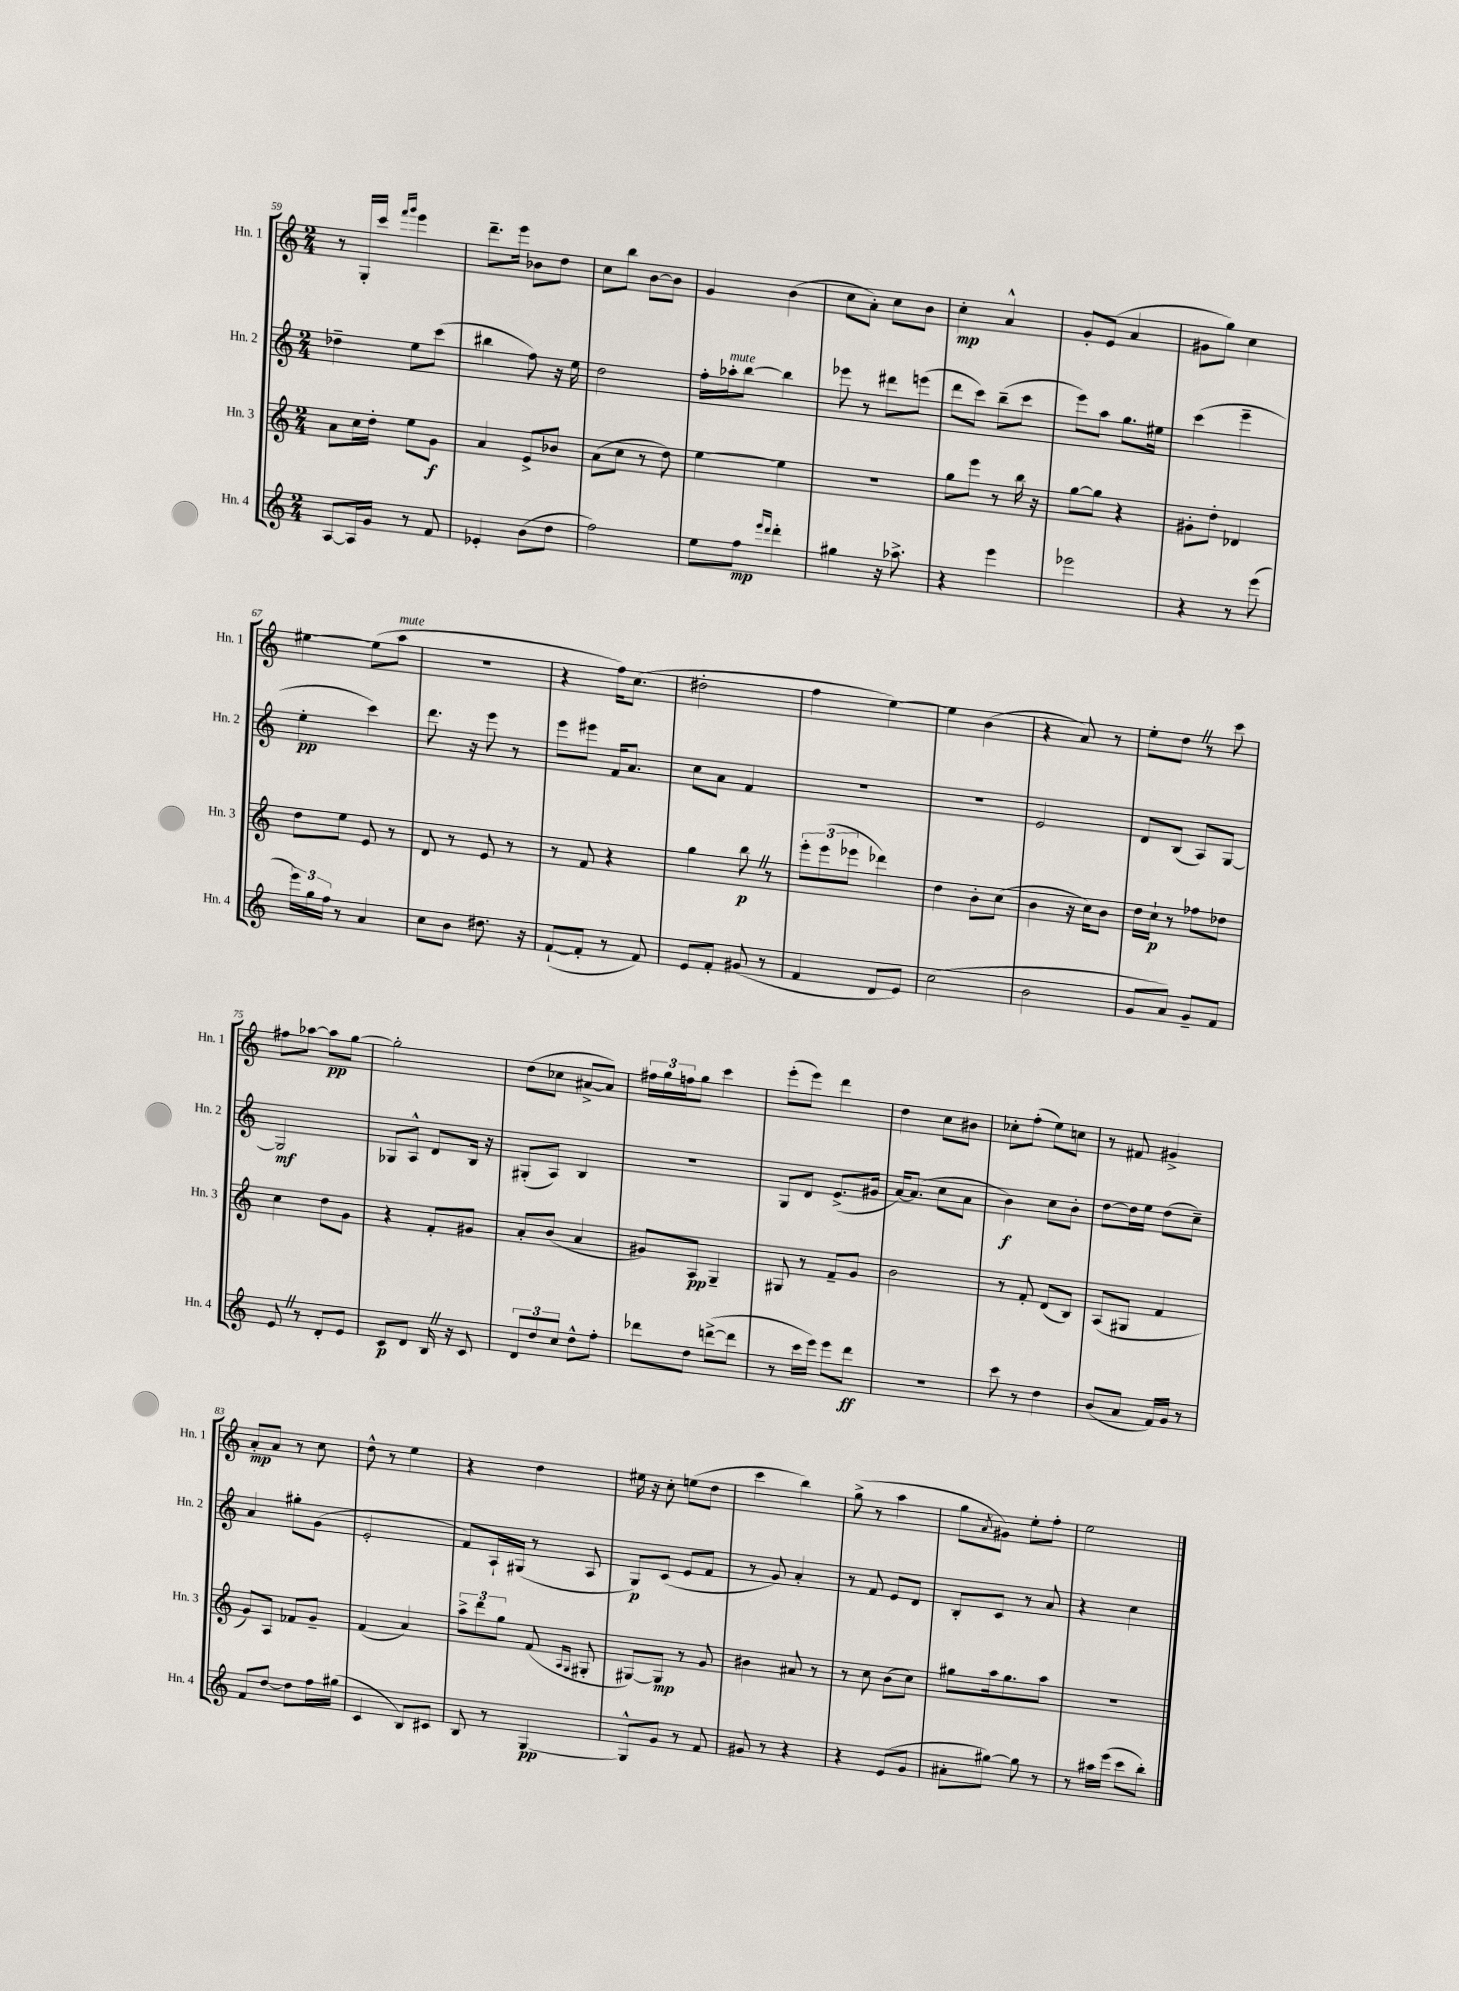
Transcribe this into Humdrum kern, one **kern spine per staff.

**kern	**dynam	**kern	**dynam	**kern	**dynam	**kern	**dynam
*part4	*part4	*part3	*part3	*part2	*part2	*part1	*part1
*staff4	*staff4	*staff3	*staff3	*staff2	*staff2	*staff1	*staff1
*I"Hn. 4	*	*I"Hn. 3	*	*I"Hn. 2	*	*I"Hn. 1	*
*I'Hn. 4	*	*I'Hn. 3	*	*I'Hn. 2	*	*I'Hn. 1	*
*clefG2	*	*clefG2	*	*clefG2	*	*clefG2	*
*k[]	*	*k[]	*	*k[]	*	*k[]	*
*M2/4	*	*M2/4	*	*M2/4	*	*M2/4	*
=59	=59	=59	=59	=59	=59	=59	=59
[8A/L	.	8a\L	.	4dd-X~\	.	8r	.
16A/L]	.	16cc\L	.	.	.	16G'/LL	.
16g/JJ	.	16dd'\JJ	.	.	.	16ccc/JJ	.
.	.	.	.	.	.	16qqfff/LL	.
.	.	.	.	.	.	16qqggg/JJ	.
8r	.	8ee\L	.	8ee\L	.	4eee\	.
8f/	.	8g\J	f	(8ccc\J	.	.	.
=60	=60	=60	=60	=60	=60	=60	=60
4e-X'/	.	4a/	.	4bb#X\	.	8.ddd~\L	.
.	.	.	.	.	.	16eee\Jk	.
(8b\L	.	8e^/L	.	8ff\)	.	8b-X\L	.
8dd\J	.	8b-X/J	.	16r	.	8dd\J	.
.	.	.	.	16ee\	.	.	.
=61	=61	=61	=61	=61	=61	=61	=61
2ff\)	.	(8a\L	.	2dd\	.	8cc\L	.
.	.	8cc\J	.	.	.	8bb\J	.
.	.	8r	.	.	.	[8b\L	.
.	.	8dd\)	.	.	.	8b\J]	.
=62	=62	=62	=62	=62	=62	=62	=62
8ee\L	.	[4ee\	.	16ff'\LL	.	4g/	.
!	!	!	!	!LO:TX:a:i:t=mute	!	!	!
.	.	.	.	16aa-X'\J	.	.	.
8ff\J	mp	.	.	[8bb\J	.	.	.
16qqeee/LL	.	.	.	.	.	.	.
16qqddd/JJ	.	.	.	.	.	.	.
4ddd'\	.	4ee\]	.	4bb\]	.	(4b\	.
=63	=63	=63	=63	=63	=63	=63	=63
4gg#X\	.	2r	.	8eee-X\	.	8cc\L	.
.	.	.	.	8r	.	8a'\J)	.
16r	.	.	.	8ddd#X\L	.	8cc\L	.
8.aa-X^\	.	.	.	.	.	.	.
.	.	.	.	(8eeen\J	.	8b\J	.
=64	=64	=64	=64	=64	=64	=64	=64
4r	.	8gg\L	.	8ddd\L	.	4cc'\	mp
.	.	8eee\J	.	8ccc\J)	.	.	.
4eee\	.	8r	.	(8bb~\L	.	4a^^/	.
.	.	16bb\	.	8ccc\J	.	.	.
.	.	16r	.	.	.	.	.
=65	=65	=65	=65	=65	=65	=65	=65
2eee-X\	.	[8gg\L	.	8eee\L)	.	8g'/L	.
.	.	8gg\J]	.	8aa\J	.	(8e/J	.
.	.	4r	.	8.gg\L	.	4a/	.
.	.	.	.	16ee#X\Jk	.	.	.
=66	=66	=66	=66	=66	=66	=66	=66
4r	.	8g#X'\L	.	(4ccc\	.	8g#X\L	.
.	.	8dd'\J	.	.	.	8gg\J)	.
8r	.	4d-X/	.	4eee~\	.	4cc\	.
(8eee\	.	.	.	.	.	.	.
!!LO:LB:g=z
=67	=67	=67	=67	=67	=67	=67	=67
24eee\LL)	.	8dd\L	.	4ee'\	pp	[4ee#X\	.
24gg\	.	.	.	.	.	.	.
24ff\JJ	.	.	.	.	.	.	.
8r	.	8ee\J	.	.	.	.	.
4a/	.	8e/	.	4ccc\)	.	(8ee#\L]	.
!	!	!	!	!	!	!LO:TX:a:i:t=mute	!
.	.	8r	.	.	.	8aa\J	.
=68	=68	=68	=68	=68	=68	=68	=68
8cc\L	.	8d/	.	8.ddd\	.	2r	.
8b\J	.	8r	.	.	.	.	.
.	.	.	.	16r	.	.	.
8.dd#X\	.	8e/	.	8eee\	.	.	.
.	.	8r	.	8r	.	.	.
16r	.	.	.	.	.	.	.
=69	=69	=69	=69	=69	=69	=69	=69
([8f`/L	.	8r	.	8eee\L	.	4r	.
8f'/J]	.	8f/	.	8eee#X\J	.	.	.
8r	.	4r	.	16f/KL	.	16ff\KL)	.
.	.	.	.	8.a/J	.	(8.cc\J	.
8f/)	.	.	.	.	.	.	.
=70	=70	=70	=70	=70	=70	=70	=70
8e/L	.	4gg\	.	8cc\L	.	2dd#X'\	.
8f'/J	.	.	.	8a\J	.	.	.
(8g#X/	.	8bbZ\	p	4f/	.	.	.
8r	.	8r	.	.	.	.	.
=71	=71	=71	=71	=71	=71	=71	=71
4f/	.	12eee'\L	.	2r	.	4ff\	.
.	.	(12eee\	.	.	.	.	.
.	.	12eee-X\J	.	.	.	.	.
8d/L	.	4ddd-X\)	.	.	.	[4ee\)	.
8e/J)	.	.	.	.	.	.	.
=72	=72	=72	=72	=72	=72	=72	=72
(2cc\	.	4dd\	.	2r	.	4ee\]	.
.	.	8b'\L	.	.	.	(4b\	.
.	.	(8cc\J	.	.	.	.	.
=73	=73	=73	=73	=73	=73	=73	=73
2b\	.	4b\	.	2e/	.	4r	.
.	.	16r	.	.	.	8a/)	.
.	.	16cc\KL)	.	.	.	.	.
.	.	8b\J	.	.	.	8r	.
=74	=74	=74	=74	=74	=74	=74	=74
8g/L	.	16dd\LL	.	8d/L	.	8ee'\L	.
.	.	16cc`\JJ	p	.	.	.	.
8a/J)	.	8r	.	(8B/J	.	8ddZ\J	.
8g~/L	.	8ff-X\L	.	8A/L)	.	8r	.
8f/J	.	8dd-X\J	.	[8G/J	.	8ccc\	.
!!LO:LB:g=z
=75	=75	=75	=75	=75	=75	=75	=75
8eZ/	.	4cc\	.	2G/]	mf	8ff#X\L	.
8r	.	.	.	.	.	[8aa-X\J	.
8d'/L	.	8dd\L	.	.	.	8aa-\L]	pp
8e/J	.	8g\J	.	.	.	[8gg\J	.
=76	=76	=76	=76	=76	=76	=76	=76
8c/L	p	4r	.	8G-X/L	.	2gg'\]	.
8d/J	.	.	.	8A^^/J	.	.	.
16BZ/	.	8f'/L	.	8d/L	.	.	.
16r	.	.	.	.	.	.	.
8c/	.	8g#X/J	.	16B/Jk	.	.	.
.	.	.	.	16r	.	.	.
=77	=77	=77	=77	=77	=77	=77	=77
12d/L	.	8a'/L	.	(8G#X'/L	.	(8dd\L	.
12dd/	.	.	.	.	.	.	.
.	.	(8b/J	.	8A/J)	.	8cc-X\J	.
12cc/J	.	.	.	.	.	.	.
8dd^^\L	.	4a/	.	4B/	.	[8a#X^/L	.
8ff'\J	.	.	.	.	.	8a#/J])	.
=78	=78	=78	=78	=78	=78	=78	=78
8ddd-X\L	.	8g#X/L)	.	2r	.	24ff#X\LL	.
.	.	.	.	.	.	24gg\	.
.	.	.	.	.	.	24ffn\J	.
8dd\J	.	8A/J	pp	.	.	8gg\J	.
([8dddn^\L	.	4G~/	.	.	.	4ccc\	.
8ddd\J]	.	.	.	.	.	.	.
=79	=79	=79	=79	=79	=79	=79	=79
8r	.	8G#X/	.	8G/L	.	(8eee'\L	.
16ccc\LL	.	8r	.	8d/J	.	8eee\J)	.
16eee\JJ)	.	.	.	.	.	.	.
8eee\L	.	8f~/L	.	(8.e^/L	.	4ddd\	.
8ddd\J	ff	8g/J	.	.	.	.	.
.	.	.	.	16g#X/Jk	.	.	.
=80	=80	=80	=80	=80	=80	=80	=80
2r	.	2b\	.	[16a/KL)	.	4dd\	.
.	.	.	.	(8.a/J]	.	.	.
.	.	.	.	8cc\L	.	8cc\L	.
.	.	.	.	8a\J	.	8b#X\J	.
=81	=81	=81	=81	=81	=81	=81	=81
8ccc\	.	8r	.	4b\)	f	8cc-X'\L	.
8r	.	8f'/	.	.	.	(8ff'\J	.
4dd\	.	(8d/L	.	8cc\L	.	8ee\L)	.
.	.	8B/J)	.	8b'\J	.	8ccn\J	.
=82	=82	=82	=82	=82	=82	=82	=82
(8b/L	.	(8A/L	.	[8dd\L	.	8r	.
8a/J	.	8G#X/J	.	16dd\L]	.	8f#X/	.
.	.	.	.	16ee\JJ	.	.	.
16f/LL)	.	4f/	.	(8dd\L	.	4g#X^/	.
16g/JJ	.	.	.	.	.	.	.
8r	.	.	.	8cc~\J)	.	.	.
!!LO:LB:g=z
=83	=83	=83	=83	=83	=83	=83	=83
8f/L	.	8g/L)	.	4a/	.	8a'/L	mp
[8dd/J	.	8A/J	.	.	.	8a/J	.
8dd\L]	.	8f-X/L	.	8gg#X'\L	.	8r	.
16ff\L	.	8g~/J	.	(8g\J	.	8cc\	.
(16gg#X\JJ	.	.	.	.	.	.	.
=84	=84	=84	=84	=84	=84	=84	=84
4c/	.	(4f/	.	2e'/	.	8dd^^\	.
.	.	.	.	.	.	8r	.
8B/L)	.	4a/)	.	.	.	4ee\	.
8c#X/J	.	.	.	.	.	.	.
=85	=85	=85	=85	=85	=85	=85	=85
8B/	.	12aa^\L	.	8f/L)	.	4r	.
.	.	12ddd\	.	.	.	.	.
8r	.	.	.	16A`/L	.	.	.
.	.	12gg\J	.	.	.	.	.
.	.	.	.	(16G#X/JJ	.	.	.
[4G/	pp	(8f/	.	8r	.	4dd\	.
.	.	16qqA/LL	.	.	.	.	.
.	.	16qqG/JJ	.	.	.	.	.
.	.	8G#X'/	.	8A/	.	.	.
=86	=86	=86	=86	=86	=86	=86	=86
8G^^/L]	.	[8G#X/L)	.	8G/L)	p	16ee#X\	.
.	.	.	.	.	.	16r	.
8g/J	.	8G#/J]	mp	(8c/J	.	8cc'\	.
8r	.	8r	.	8e/L	.	(8een\L	.
8f/	.	8g/	.	8f/J	.	8dd\J	.
=87	=87	=87	=87	=87	=87	=87	=87
8g#X/	.	4b#X\	.	8r	.	4ccc\	.
8r	.	.	.	8g/)	.	.	.
4r	.	8a#X/	.	4a'/	.	4bb\)	.
.	.	8r	.	.	.	.	.
=88	=88	=88	=88	=88	=88	=88	=88
4r	.	8r	.	8r	.	(8gg^\	.
.	.	8cc\	.	8f/	.	8r	.
(8e/L	.	(8b\L	.	8e/L	.	4aa\	.
8g/J	.	8cc\J)	.	8d/J	.	.	.
=89	=89	=89	=89	=89	=89	=89	=89
8a#X'\L	.	8gg#X\L	.	8B'/L	.	8gg\L	.
.	.	.	.	.	.	8qa/	.
[8gg#X\J)	.	16aa\k	.	8c/J	.	8g#X\J)	.
.	.	8.gg#\	.	.	.	.	.
8gg#\]	.	.	.	8r	.	8ee'\L	.
8r	.	8aa\J	.	8a/	.	8ff'\J	.
=90	=90	=90	=90	=90	=90	=90	=90
8r	.	2r	.	4r	.	2ee\	.
16aa#X\LL	.	.	.	.	.	.	.
(16eee\JJ	.	.	.	.	.	.	.
8ccc\L	.	.	.	4cc\	.	.	.
8bb'\J)	.	.	.	.	.	.	.
==	==	==	==	==	==	==	==
*-	*-	*-	*-	*-	*-	*-	*-
